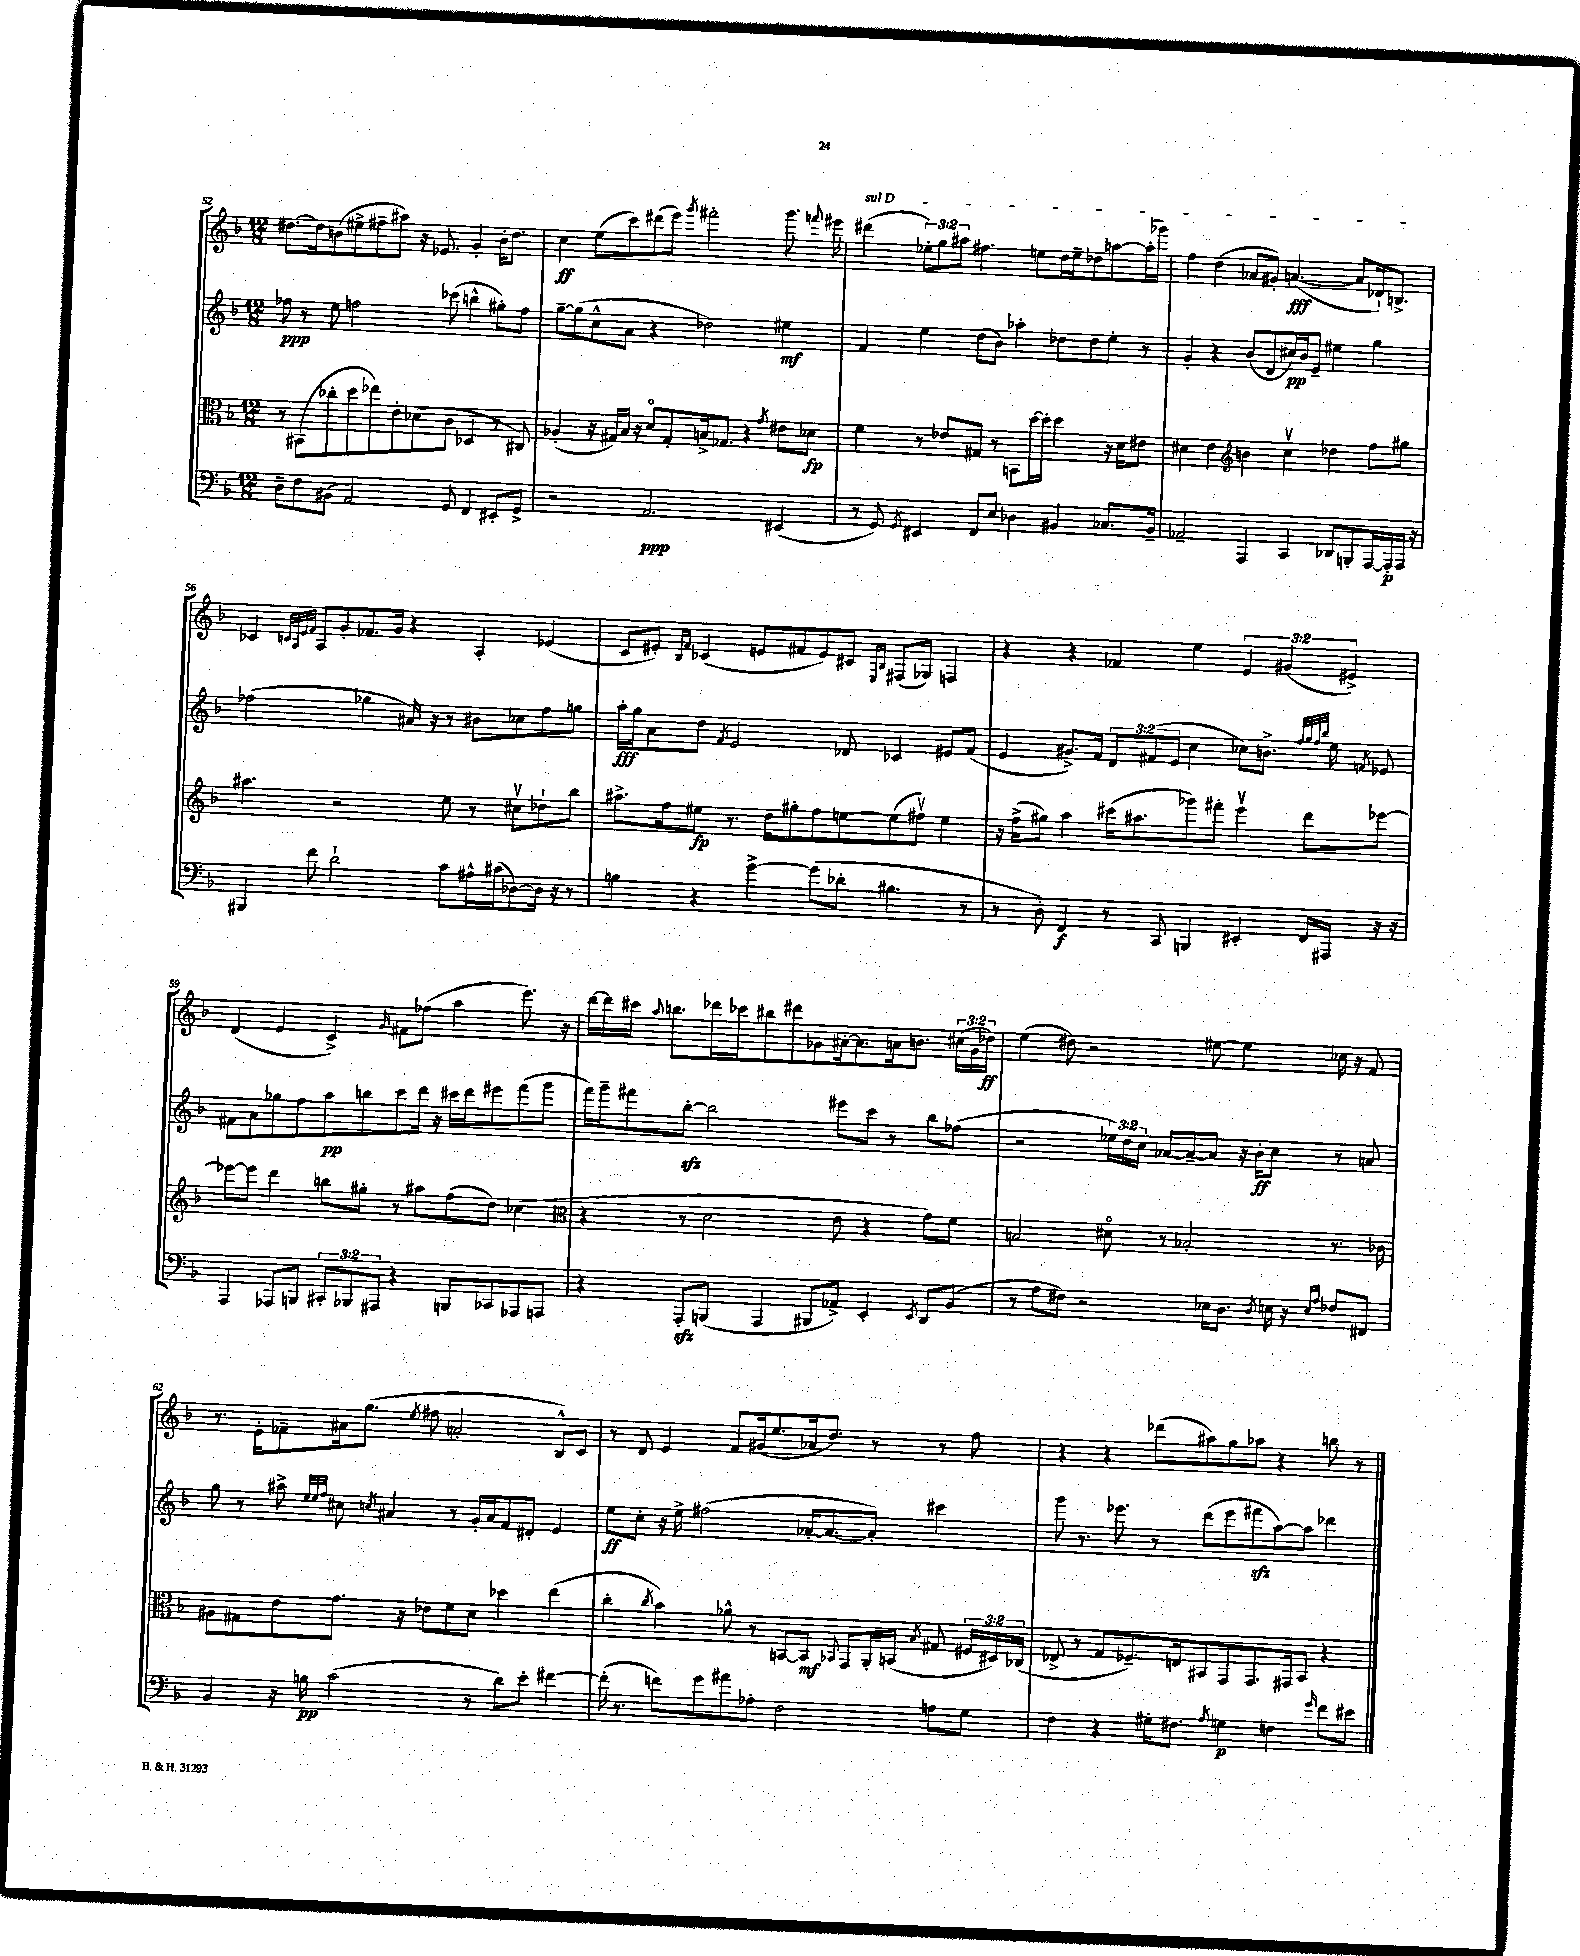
<<
\new StaffGroup <<
\new Staff = "s0" {
    \clef treble \key f \major \numericTimeSignature \time 12/8 \override Staff.TupletNumber.text = #tuplet-number::calc-fraction-text
    \autoBeamOff dis''8.[~ dis''16 b'8( eis''8-> fis''8-- ais''8]) r16 ees'8. g'4-. b'16[-. dis''8.] |
    c''4\ff e''8[( c'''8) dis'''8( e'''8]) \acciaccatura { g'''8 } fis'''2-. g'''8. \appoggiatura { f'''8 } eis'''16 |
    \once \override TextSpanner.bound-details.left.text = \markup { \italic "sul D" } dis'''4\startTextSpan( \tuplet 3/2 { ees''8[-.) g''8 ais''8] } fis''4. e''8[ d''16 e''16-- des''8 a''8~ a''16-.( ges'''16]) |
    f''4 d''4( aes'8[ gis'8]-.) a'4.~\fff( a'8[ des'16-!) b8.]->\stopTextSpan |
    ces'4 \grace { c'32[ a32 e'32 f'32] } a8[ g'8-. fes'8. g'16] r4 a4-. ees'4( |
    c'8[ eis'8]-.) \grace { bes16[ f'16] } ces'4( e'8[ fis'8 e'8) cis'8] \grace { e16[ bes16] } fis8[( ges8]) f4 |
    r4 r4 fes'4 e''4 \tuplet 3/2 { e'4 gis'4( eis'4->) } |
    d'4( e'4 c'4->) \grace { g'16 } fis'8[ fes''8]( a''4 e'''8.) r16 |
    d'''16[~ d'''16 cis'''16] \appoggiatura { a''8 } b''8.[ des'''16 ces'''16 bis''8 dis'''8 ges'8 ais'16~-. ais'8. a'16 b'8.] \tuplet 3/2 { cis''16[( ges'16 des''16]\ff) } |
    e''4( dis''8) r2 eis''8~ eis''4 ces''16 r16 f'8 |
    r8. e'16[-. fes'8-- ais'16 g''8.]( \acciaccatura { e''8 } fis''8 a'2-. bes8[-^) c'8] |
    r8 d'8 e'4 f'8[ gis'16( e''8. aes'16 d''8.]) r8 r8 f''8 |
    r4 r4 des'''8[( ais''8) g''8 aes''8] r4 b''8 r8 \bar "|." |
}
\new Staff = "s1" {
    \clef treble \key f \major \numericTimeSignature \time 12/8 \override Staff.TupletNumber.text = #tuplet-number::calc-fraction-text
    \autoBeamOff fes''8\ppp r8 e''8 f''2 ces'''8( b''4-^ gis''8[-.) f''8] |
    g''8[~-- g''8( c''8-^ a'8] r4 des''2) eis''4\mf |
    f'4 e''4 d''8[( bes'8]) aes''4-. des''8[ des''8 e''8]-. r8 |
    g'4-. r4 bes'8[( d'8 cis''16\pp) bes'16 e'8]-- eis''4 g''4 |
    fes''2( ges''4 ais'16) r16 r8 bis'8[ ces''8 fes''8 g''8] |
    a''16[-.\fff g''16 a'8 d''8] \acciaccatura { f'8 } e'2 des'8 ces'4 eis'8[ f'8]( |
    e'4 gis'8.[->) f'16] \tuplet 3/2 { d'8[ fis'8( e'8] } c''4 ces''8[) b'8.]-> \grace { f''32[ g''32 f''32 bes''32] } e''16 \acciaccatura { f'8 } ees'8 |
    fis'8[ a'8 ges''8 f''8 a''8\pp b''8 c'''8 d'''16] r16 cis'''16[ d'''16 eis'''8 f'''8( g'''8] |
    f'''16[) g'''16-- fis'''8 bes''8]~-.\sfz bes''2 eis'''8[ c'''8] r8 bes''8[ fes''8]( |
    r2 \tuplet 3/2 { ees''16[) d''16 c''16] } aes'8[~ aes'8~-- aes'8] r16 bes'16[-.\ff c''8] r8 a'8 |
    g''8 r8 ais''8-> \grace { e''32[ e''32 f''32] } cis''8 \acciaccatura { c''8 } ais'4 r8 g'16[-. ais'16 f'8 dis'8]-. e'4 |
    e''8[\ff c''8]-. r16 e''16-> fis''2( aes'16[~-. aes'8.~ aes'8]-.) cis'''4 |
    g'''8 r8. ees'''8. r8 d'''8[( ees'''8 fis'''8\sfz a''8~) a''8] des'''4 \bar "|." |
}
\new Staff = "s2" {
    \clef alto \key f \major \numericTimeSignature \time 12/8 \override Staff.TupletNumber.text = #tuplet-number::calc-fraction-text
    \autoBeamOff r8 bis,8[( ces''8-. d''8 ees''8) e'8-. des'8( c'8] des4 r8 cis8) |
    aes4-.( r16 gis16[) bes16] r16 d'8[\flageolet gis8-. b16-> ges8.] r4 \acciaccatura { g'8 } eis'8[ des'8]\fp |
    f'4 r8 ees'8[ gis8] r8 b,8[ d''16~ d''16]-. d''4 r16 d'16[ eis'8] |
    dis'4 e'4 \clef treble b'4 c''4\upbow des''4 f''8[ gis''8] |
    ais''4. r2 e''8 r8 cis''8[\upbow des''8-! bes''8] |
    ais''8.[-> f''16 eis''8]\fp r8. d''16[ gis''8-. f''8 e''8~ e''8( fis''8]\upbow) e''4 |
    r16 f''16[->( gis''8]) a''4 cis'''16[( ais''8. ges'''8) fis'''8]-. e'''4\upbow d'''8[ ees'''8]~ |
    ees'''8[~ ees'''8] d'''4 b''8[ gis''8]-. r8 ais''8[ f''8( d''8]) ces''4( |
    \clef alto r4 r8 d'2 e'8 r4 g'8[) f'8] |
    b2 dis'8\flageolet r8 bes2-. r8. ces'16 |
    ais8[ gis8 e'8 g'8.] r16 ees'8[ f'8 d'8] des''4 e''4( |
    c''4-. \acciaccatura { c''8 } bes'4) aes'8-^ r8 b,8[~ b,8]\mf \appoggiatura { bes,8 } g,8[ a,16-. b,16]( \acciaccatura { bes8 } gis8 \tuplet 3/2 { fis16[ dis16) ces16]( } |
    ees8-> r8 g8[ fes8.--) e16 bis,8 g,8 g,8. gis,16 bis,8] r4 \bar "|." |
}
\new Staff = "s3" {
    \clef bass \key f \major \numericTimeSignature \time 12/8 \override Staff.TupletNumber.text = #tuplet-number::calc-fraction-text
    \autoBeamOff d8[-- f8 bis,8]( a,2) g,8 f,4 eis,8[-. g,8]-> |
    r2 a,2.\ppp eis,4( |
    r8 g,8) \acciaccatura { g,8 } eis,4 f,8[ e8] des4 bis,4 ces8.[ bis,16]-- |
    aes,2-- a,,4 c,4 des,8[ b,,8-. a,,16~ a,,16-.\p a,,16] r16 |
    bis,,4 f'8 d'2-! c'8[ ais16-^ cis'16( des8~) des16] r16 r8 |
    b4 r4 g'4~-> g'8[( des'8]-. bis4. r8 |
    r8 d8-.) f,4\f r8 c,8 b,,4 eis,4-. f,16[ ais,,16] r16 r16 |
    a,,4 aes,,8[ b,,8] \tuplet 3/2 { cis,8[-. bes,,8 ais,,8] } r4 b,,8[ ces,8 aes,,8 a,,8] |
    r4 a,,8[-.\sfz b,,8]( a,,4 bis,,8[ aes,8]->) e,4-. \acciaccatura { e,8 } d,8[ bes,8]( |
    r8 a8[ fis8]) r2 ees16[ d8.] \acciaccatura { d8 } e16 r16 \grace { e16[ a16] } fes8[ fis,8] |
    bes,4 r16 b16\pp c'2( r8 d'8[) e'8]-. fis'4~ |
    fis'16-.( r8. f'8[) g'8 ais'8 aes8]-. f2 a8[ g8] |
    f4 r4 gis16[-. fis8.] \acciaccatura { a8 } g4\p f4 \grace { g'16 } f'8[ eis'8] \bar "|." |
}
>>
>>
\layout { \context { \Score currentBarNumber = #52 } }
